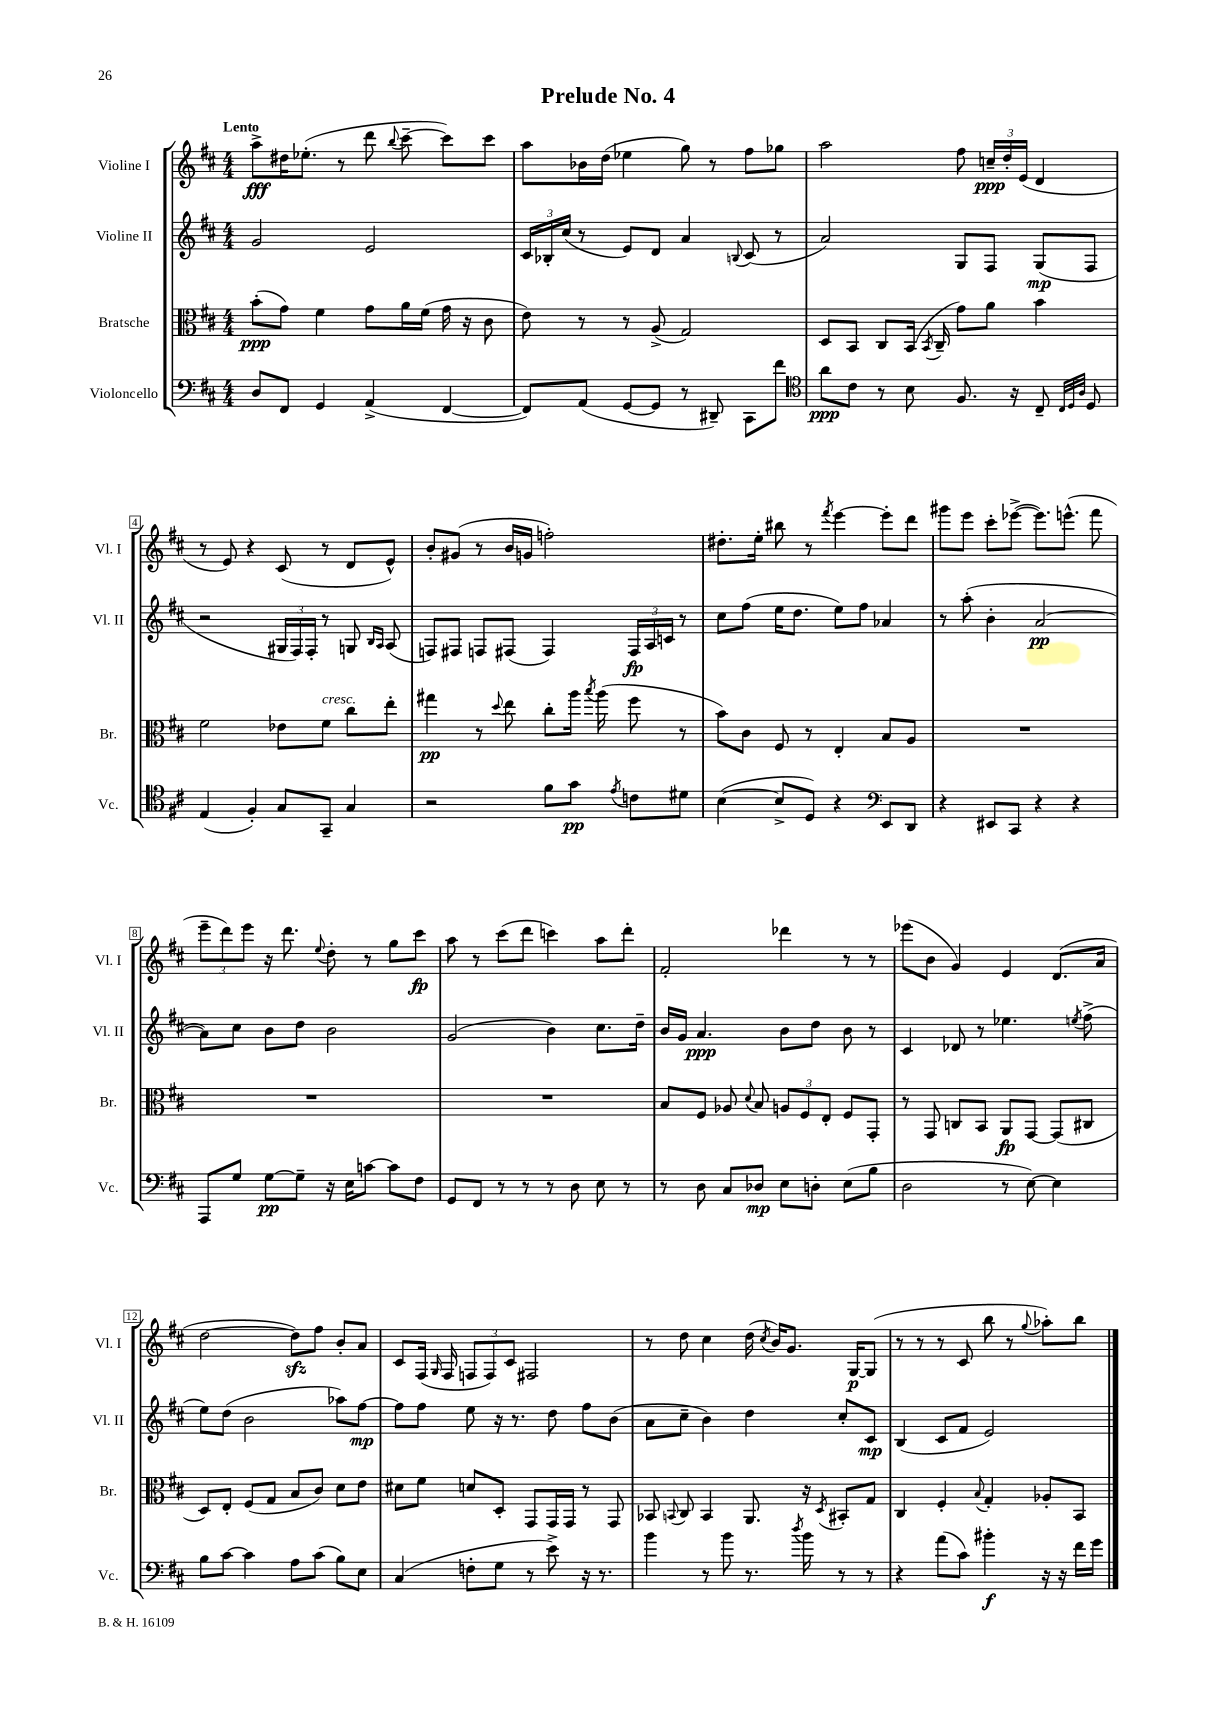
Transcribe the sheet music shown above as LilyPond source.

\header { title = "Prelude No. 4" }
<<
\new StaffGroup <<
\new Staff = "s0" \with { instrumentName = "Violine I" shortInstrumentName = "Vl. I" } {
    \clef treble \key d \major \numericTimeSignature \time 4/4 \tempo "Lento"
    \autoBeamOff a''8[->\fff dis''16 ees''8.]-.( r8 d'''8 \appoggiatura { b''8 } cis'''8~-- cis'''8[) cis'''8] |
    a''8[ bes'16 d''16]( ees''4 g''8) r8 fis''8[ ges''8] |
    a''2 fis''8 \tuplet 3/2 { c''16[--\ppp d''16-. e'16]( } d'4 |
    r8 e'8) r4 cis'8( r8 d'8[ e'8]-^) |
    b'8[-. gis'8]( r8 b'16[ g'16] f''2-.) |
    dis''8.[-. e''16]-. bis''8 r8 \acciaccatura { fis'''8 } e'''4~ e'''8[-. d'''8] |
    gis'''8[ e'''8] cis'''8[-. ees'''8]~->( ees'''8.[) e'''8.]-^( fis'''8 |
    \tuplet 3/2 { e'''8[-- d'''8) e'''8] } r16 d'''8. \appoggiatura { e''8 } d''8-. r8 g''8[ cis'''8]\fp |
    a''8 r8 cis'''8[( d'''8] c'''4) a''8[ d'''8]-. |
    fis'2-. des'''4 r8 r8 |
    ees'''8[( b'8] g'4) e'4 d'8.[( a'16] |
    d''2~ d''8[\sfz) fis''8] b'8[-. a'8] |
    cis'8[ fis16]( \grace { g16 } fis16 \tuplet 3/2 { f8[ f8) cis'8] } fis2 |
    r8 d''8 cis''4 d''16( \acciaccatura { cis''8 } b'16[) g'8.] g16[~\p g8]( |
    r8 r8 r8 cis'8 b''8 r8 \appoggiatura { g''8 } aes''8[-.) b''8] \bar "|." |
}
\new Staff = "s1" \with { instrumentName = "Violine II" shortInstrumentName = "Vl. II" } {
    \clef treble \key d \major \numericTimeSignature \time 4/4
    \autoBeamOff g'2 e'2 |
    \tuplet 3/2 { cis'16[ bes16-. cis''16]( } r8 e'8[) d'8] a'4 \appoggiatura { b8 } cis'8( r8 |
    a'2) g8[ fis8] g8[\mp( fis8] |
    r2 \tuplet 3/2 { gis16[ fis16) fis16]-. } r8 g8 \grace { b16[ a16] } a8( |
    f8[) fis8] f8[ fis8]( fis4) \tuplet 3/2 { fis16[\fp a16 c'16] } r8 |
    cis''8[ fis''8]( e''16[ d''8.] e''8[) fis''8] aes'4 |
    r8 a''8-.( b'4-. a'2~\pp |
    a'8[) cis''8] b'8[ d''8] b'2 |
    g'2( b'4) cis''8.[ d''16]-- |
    b'16[ g'16] a'4.\ppp b'8[ d''8] b'8 r8 |
    cis'4 des'8 r8 ees''4. \acciaccatura { e''8 } fis''8->( |
    e''8[) d''8]( b'2 aes''8[) fis''8]~\mp |
    fis''8[ fis''8] e''8 r16 r8. d''8 fis''8[ b'8]( |
    a'8[ cis''8]-- b'4) d''4 cis''8[-. cis'8]\mp |
    b4( cis'8[ fis'8] e'2) \bar "|." |
}
\new Staff = "s2" \with { instrumentName = "Bratsche" shortInstrumentName = "Br." } {
    \clef alto \key d \major \numericTimeSignature \time 4/4
    \autoBeamOff b'8[-.\ppp( g'8]) fis'4 g'8[ a'16 fis'16]( g'16 r16 cis'8 |
    e'8) r8 r8 a8->( g2) |
    d8[ b,8] cis8[ b,16]( \acciaccatura { b,8 } cis16-- g'8[) a'8] b'4 |
    fis'2 ees'8[ fis'8]^\markup { \italic "cresc." } cis''8[ e''8]-. |
    gis''4\pp r8 \appoggiatura { d''8 } e''8 cis''8[-. a''16] \acciaccatura { b''8 } a''16( fis''8 r8 |
    b'8[) cis'8] fis8 r8 e4-. b8[ a8] |
    R1 |
    R1 |
    R1 |
    b8[ fis8] aes8 \appoggiatura { d'8 } b8 \tuplet 3/2 { a8[ fis8 e8]-. } fis8[ g,8]-. |
    r8 g,8 c8[ b,8] a,8[\fp g,8]~ g,8[( cis8] |
    d8[) e8]-. fis8[( g8] b8[ cis'8]) d'8[ e'8] |
    dis'8[ fis'8] d'8[ d8]-. g,8[ g,16 g,16] r8 g,8 |
    bes,8 \appoggiatura { b,8 } cis8 b,4 a,8. r16 \acciaccatura { d8 } bis,8[-. g8] |
    cis4 fis4-. \appoggiatura { b8 } g4-. aes8[-. b,8] \bar "|." |
}
\new Staff = "s3" \with { instrumentName = "Violoncello" shortInstrumentName = "Vc." } {
    \clef bass \key d \major \numericTimeSignature \time 4/4
    \autoBeamOff d8[ fis,8] g,4 a,4->( fis,4~ |
    fis,8[) a,8]( g,8[~ g,8] r8 dis,8--) cis,8[ fis'8] |
    \clef tenor a'8[\ppp cis'8] r8 b8 fis8. r16 cis8-- \grace { cis32[ d32 a32] } d8 |
    e4( fis4-.) g8[ g,8]-- g4 |
    r2 fis'8[ g'8]\pp \acciaccatura { e'8 } c'8[ dis'8] |
    b4~( b8[-> d8]) r4 \clef bass e,8[ d,8] |
    r4 eis,8[ cis,8] r4 r4 |
    a,,8[ g8] g8[~\pp g8]-- r16 e16[ c'8]~ c'8[ fis8] |
    g,8[ fis,8] r8 r8 r8 d8 e8 r8 |
    r8 d8 cis8[ des8]\mp e8[ d8]-. e8[( b8] |
    d2 r8 e8~) e4 |
    b8[ cis'8]~ cis'4 a8[ cis'8]( b8[) e8] |
    cis4( f8[-. g8] r8 e'8->) r16 r8. |
    b'4 r8 b'8 r8. \acciaccatura { d''8 } b'16 r8 r8 |
    r4 a'8[( cis'8]) bis'4-.\f r16 r16 fis'16[ g'16] \bar "|." |
}
>>
>>
\layout { \context { \Score \override BarNumber.stencil = #(make-stencil-boxer 0.1 0.3 ly:text-interface::print) } }
